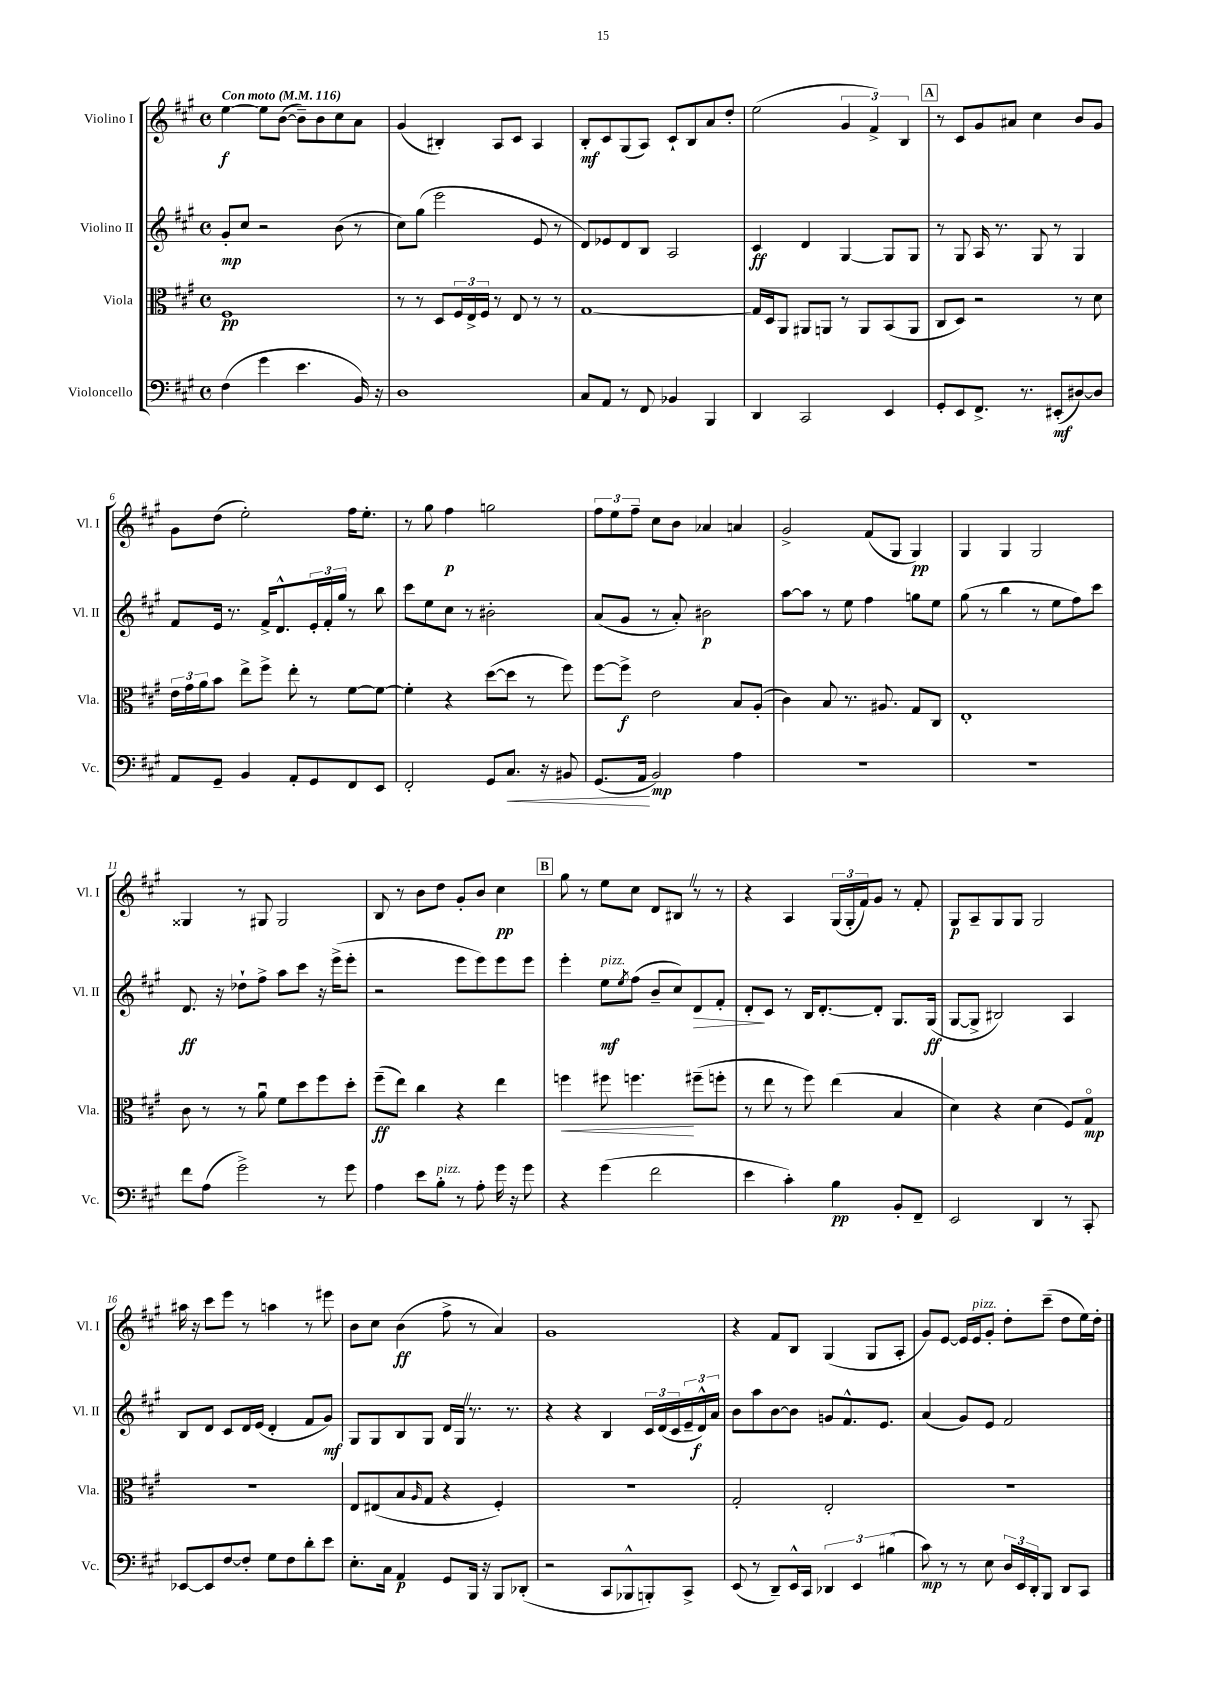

**kern	**kern	**kern	**kern
*staff4	*staff3	*staff2	*staff1
*clefF4	*clefC3	*clefG2	*clefG2
*k[f#c#g#]	*k[f#c#g#]	*k[f#c#g#]	*k[f#c#g#]
*M4/4	*M4/4	*M4/4	*M4/4
*met(c)	*met(c)	*met(c)	*met(c)
*MM116	*MM116	*MM116	*MM116
(4F#	1F#	8g#'	[4ee
.	.	8cc#	.
4g#	.	2r	8ee]
.	.	.	([8b
4.e	.	.	8b~])
.	.	.	8b
.	.	(8b	8cc#
16BB)	.	8r	8a
16r	.	.	.
=	=	=	=
1D	8r	8cc#)	(4g#
.	8r	(8gg#	.
.	8D	2eee	4B#')
.	24F#	.	.
.	24E^	.	.
.	24F#	.	.
.	8r	.	8A
.	8E	.	8c#
.	8r	8e	4A
.	8r	8r	.
=	=	=	=
8C#	[1G#	8d)	8B'
8AA	.	8e-	8c#
8r	.	8d	(8G#
8FF#	.	8B	8A)
4BB-	.	2A	8c#`
.	.	.	8B
4BBB	.	.	8a
.	.	.	8dd'
=	=	=	=
4DD	16G#]	4c#	(2ee
.	16D	.	.
.	8AA	.	.
2CC#	8AA#	4d	.
.	8AA	.	.
.	8r	[4G#	6g#
.	8AA	.	.
.	.	.	6f#^)
4EE	(8BB	8G#]	.
.	.	.	6B
.	8AA	8G#	.
=	=	=	=
8GG#'	8C#	8r	8r
8EE	8D)	8G#	8c#
8.FF#^	2r	16A	8g#
.	.	8.r	.
.	.	.	8a#
8.r	.	.	.
.	.	8G#	4cc#
(8EE#'	.	8r	.
[8D#)	8r	4G#	8b
8D#]	8d	.	8g#
=	=	=	=
8AA	24e	8f#	8g#
.	24g#	.	.
.	24a	.	.
8GG#~	8b	16e	(8dd
.	.	8.r	.
4BB	8ee^	.	2ee')
.	8ff#^	16f#^	.
.	.	8.d^^	.
8AA'	8ee'	.	.
8GG#	8r	24e'	.
.	.	24f#'	.
.	.	24gg#	.
8FF#	[8f#	8r	16ff#
.	.	.	8.ee'
8EE	8f#_	8bb	.
=	=	=	=
2FF#'	4f#']	8ccc#	8r
.	.	8ee	8gg#
.	4r	8cc#	4ff#
.	.	8r	.
8GG#	([8dd	2b#'	2gg
8.C#	8dd]	.	.
.	8r	.	.
16r	.	.	.
8BB#	8ff#)	.	.
=	=	=	=
(8.GG#	[8ff#	(8a	12ff#
.	.	.	12ee
.	8ff#^]	8g#	.
.	.	.	12ff#~
16AA	.	.	.
2BB)	2e	8r	8cc#
.	.	8a')	8b
.	.	2b#	4a-
4A	8B	.	4a
.	(8A'	.	.
=	=	=	=
1r	4c#)	[8aa	2g#^
.	.	8aa]	.
.	8B	8r	.
.	8.r	8ee	.
.	.	4ff#	(8f#
.	8.A#	.	.
.	.	.	8G#
.	8G#	8gg	4G#)
.	8C#	8ee	.
=	=	=	=
1r	1E'	(8gg#	4G#
.	.	8r	.
.	.	4bb	4G#
.	.	8r	2G#
.	.	8ee	.
.	.	8ff#)	.
.	.	8ccc#	.
=	=	=	=
8f#	8c#	8.d	4G##
(8A	8r	.	.
.	.	16r	.
2g#^)	8r	8dd-`	8r
.	8au	8ff#^	8G#
.	8f#	8aa	2G#
.	8dd	8ccc#	.
8r	8ff#	16r	.
.	.	(16eee^	.
8g#	8dd'	8eee'	.
=	=	=	=
4A	(8ff#~	2r	8B
.	8ee)	.	8r
8e	4cc#	.	8b
8B'	.	.	8dd
8r	4r	8eee	8g#'
8A'	.	8eee)	8b
16g#	4ee	8eee	4cc#
16r	.	.	.
8g#	.	8eee	.
=	=	=	=
4r	4ff	4eee'	8gg#
.	.	.	8r
(4g#	8ff#	8ee	8ee
.	.	8qee	.
.	4.ff	(8ff#	8cc#
2f#	.	8b~	8d
.	.	8cc#)	8B#
.	(8ff#~	8d	8r
.	8ff'	8f#'	8r
=	=	=	=
4e	8r	8d'	4r
.	8ee	8c#	.
4c#')	8r	8r	4A
.	8ff#)	16B	.
.	.	[8.d'	.
4B	(4ee	.	(24G#
.	.	.	24G#'
.	.	.	24f#)
.	.	8d']	8g#
8BB'	4B	8.G#	8r
8FF#~	.	.	8f#'
.	.	(16G#	.
=	=	=	=
2EE	4d)	[8G#	8G#
.	.	8G#^]	8A~
.	4r	2B#)	8G#
.	.	.	8G#
4DD	(4d	.	2G#
8r	8F#)	4A	.
8CC#'	8G#o	.	.
=	=	=	=
[8EE-	1r	8B	16aa#
.	.	.	16r
8EE-]	.	8d	8ccc#
[8F#	.	8c#	8eee
8F#']	.	16d	8r
.	.	(16e	.
8G#	.	4d'	4aa
8F#	.	.	.
8d'	.	8f#	8r
8e	.	8g#)	8eee#
=	=	=	=
8.E'	8E	8G#	8b
.	(8E#	8G#	8cc#
16C#	.	.	.
4AA	8B	8B	(4b
.	16qqA	.	.
.	8G#	8G#	.
8GG#	4r	16d	8ff#^
.	.	16G#	.
16BBB	.	8.r	8r
16r	.	.	.
8BBB	4F#')	.	4a)
.	.	8.r	.
(8DD-'	.	.	.
=	=	=	=
2r	1r	4r	1g#
.	.	4r	.
8CC#	.	4B	.
8BBB-^^	.	.	.
8BBB')	.	24c#	.
.	.	(24d	.
.	.	24c#	.
8CC#^	.	24e~	.
.	.	24d^^)	.
.	.	24a	.
=	=	=	=
(8EE	2G#'	8b	4r
8r	.	8aa	.
8DD~)	.	[8b	8f#
16EE^^	.	8b]	8B
16CC#	.	.	.
6DD-	2E'	8g	(4G#
.	.	8.f#^^	.
6EE	.	.	.
.	.	.	8G#
.	.	8.e	.
(6B#	.	.	.
.	.	.	8A'
=	=	=	=
8c#)	1r	(4a	8g#)
8r	.	.	[8e
8r	.	8g#)	16e]
.	.	.	16e
8E	.	8e	8g#'
24D	.	2f#	8dd'
24EE	.	.	.
24DD'	.	.	.
8BBB	.	.	(8ccc#~
8DD	.	.	8dd
8CC#	.	.	16ee)
.	.	.	16dd'
==	==	==	==
*-	*-	*-	*-
